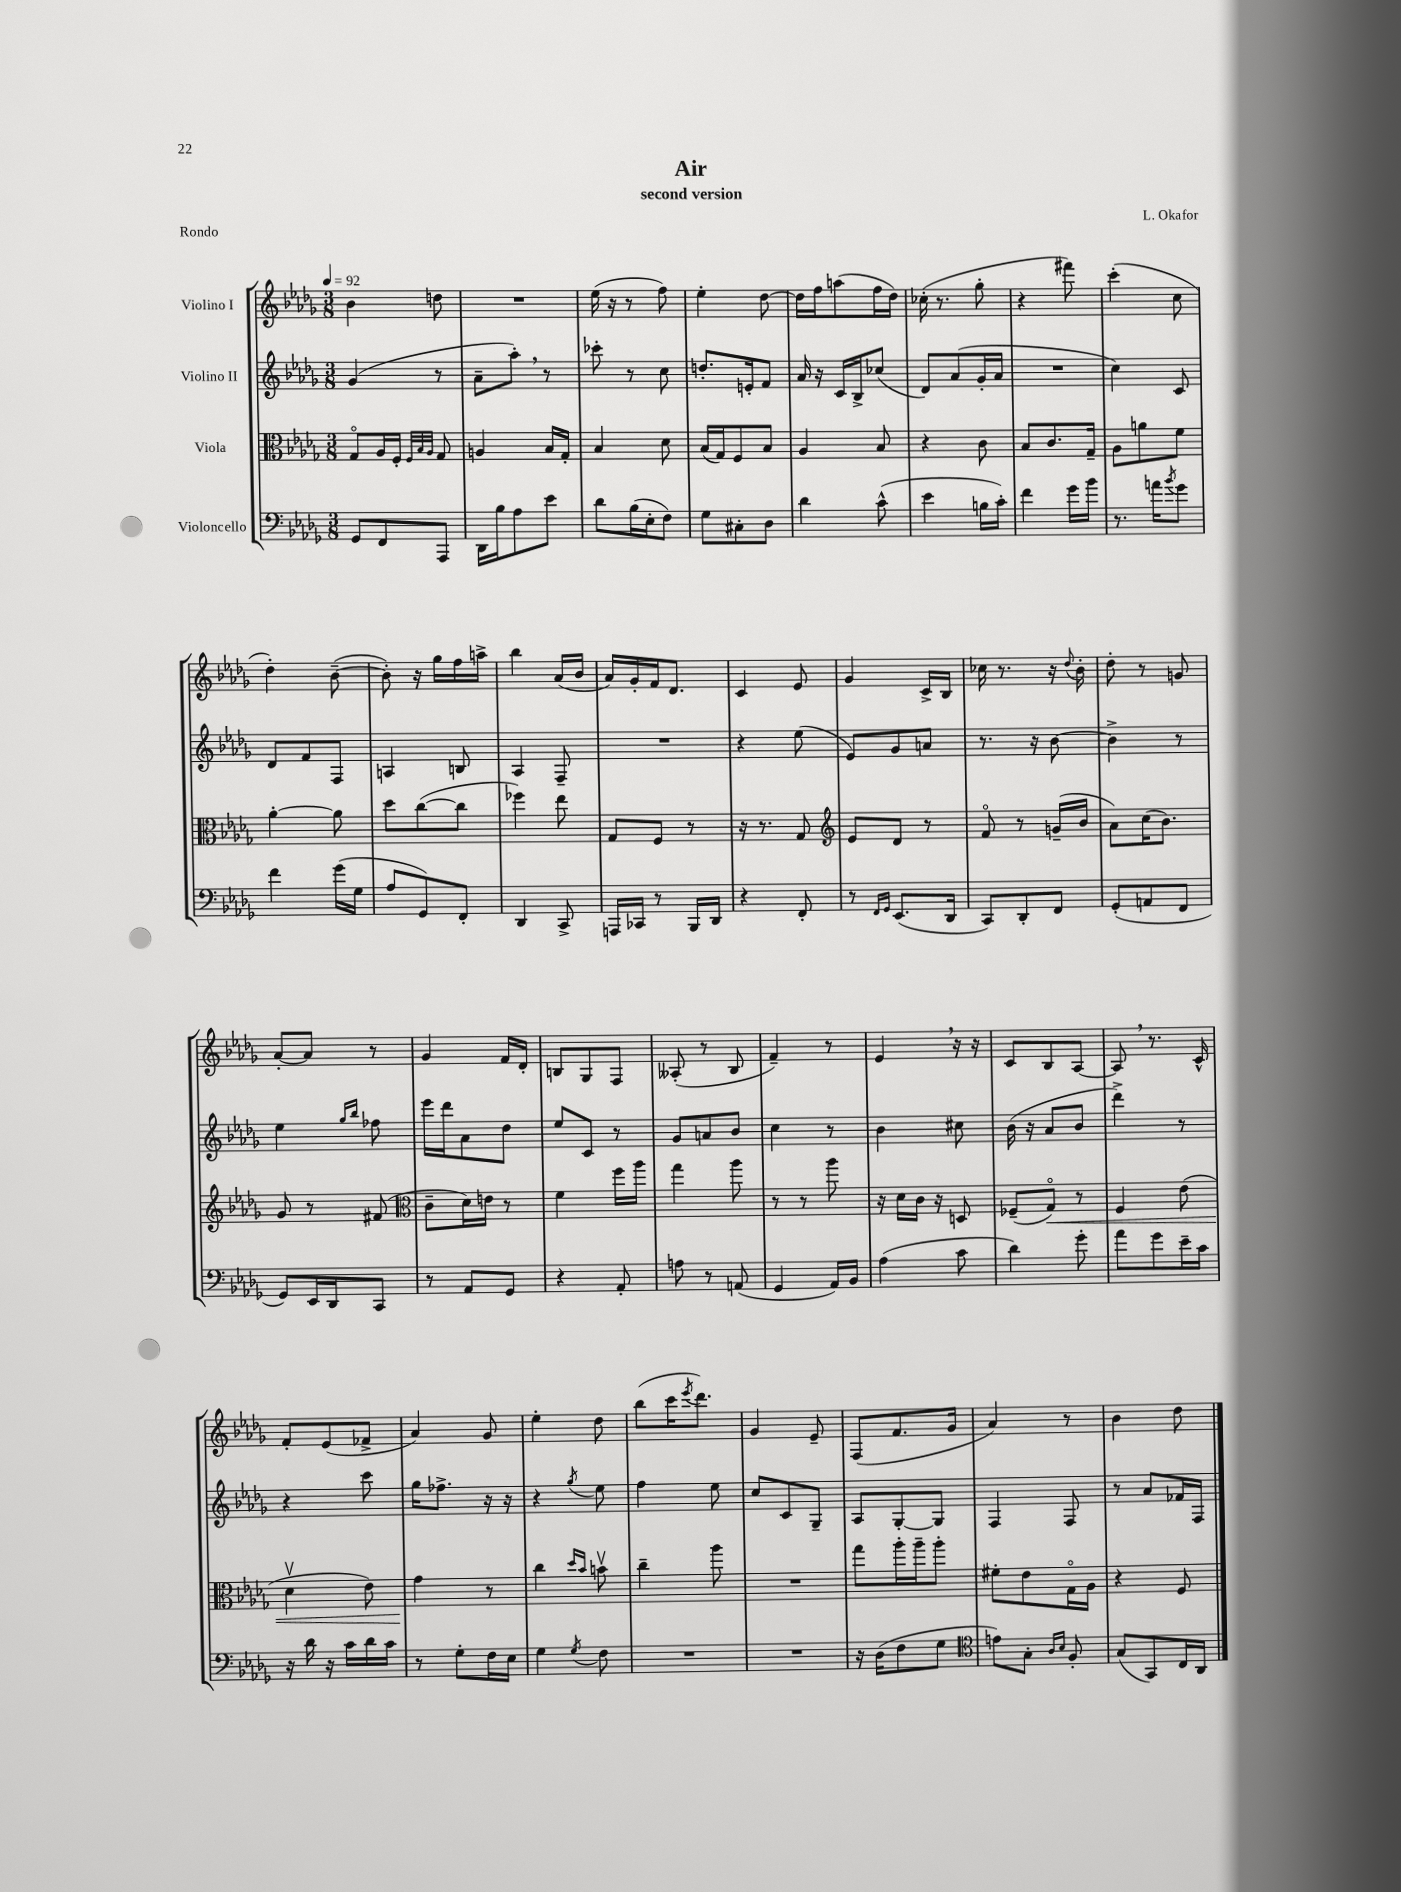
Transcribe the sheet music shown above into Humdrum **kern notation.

**kern	**kern	**dynam	**kern	**kern
*part4	*part3	*part3	*part2	*part1
*staff4	*staff3	*staff3	*staff2	*staff1
*I"Violoncello	*I"Viola	*	*I"Violino II	*I"Violino I
*clefF4	*clefC3	*	*clefG2	*clefG2
*k[b-e-a-d-g-]	*k[b-e-a-d-g-]	*	*k[b-e-a-d-g-]	*k[b-e-a-d-g-]
*M3/8	*M3/8	*	*M3/8	*M3/8
*MM92	*MM92	*	*MM92	*MM92
=1	=1	=1	=1	=1
8GG-/L	8G-/L	.	(4g-/	4b-\
8FF/	16A-/L	.	.	.
.	16F'/JJ	.	.	.
.	32qqF/LLL	.	.	.
.	32qqB-/	.	.	.
.	32qqA-/JJJ	.	.	.
8AAA-/J	8G-/	.	8r	8ddn\
=2	=2	=2	=2	=2
16DD-\LL	4An/	.	8a-~\L	4.r
16B-\J	.	.	.	.
8A-\	.	.	8aa-',\J)	.
8e-\J	16B-/LL	.	8r	.
.	16G-'/JJ	.	.	.
=3	=3	=3	=3	=3
8d-\L	4B-/	.	8ccc-X'\	(16ee-\
.	.	.	.	16r
(16B-\L	.	.	8r	8r
16E-'\J	.	.	.	.
8F\J)	8d-\	.	8cc\	8ff\)
=4	=4	=4	=4	=4
8G-\L	(16B-/LL	.	8.ddn'/L	4ee-'\
.	16G-/J)	.	.	.
8C#X'\	8F/	.	.	.
.	.	.	16en'/k	.
8D-\J	8B-/J	.	8f/J	[8dd-\
=5	=5	=5	=5	=5
4d-\	4A-/	.	16a-/	16dd-\LL]
.	.	.	16r	16ff\J
.	.	.	16c/LL	(8aan\
.	.	.	16B-^/J	.
(8c^^\	8B-/	.	(8cc-X/J	16ff\L
.	.	.	.	16dd-\JJ)
=6	=6	=6	=6	=6
4e-\	4r	.	8d-/L)	(16cc-X'\
.	.	.	.	8.r
.	.	.	(8a-/	.
16Bn\LL	8c\	.	16g-'/L	8gg-'\
16c'\JJ)	.	.	16a-/JJ	.
=7	=7	=7	=7	=7
4f\	8B-/L	.	4.r	4r
.	8.c/	.	.	.
16g-\LL	.	.	.	8fff#X\)
16b-\JJ	16G-~/Jk	.	.	.
=8	=8	=8	=8	=8
8.r	8A-\L	.	4cc\)	(4ccc'\
.	8an\	.	.	.
16an\KL	.	.	.	.
8qb-/	.	.	.	.
8g-\J	8f\J	.	8c/	8cc\
!!LO:LB:g=z
=9	=9	=9	=9	=9
4f\	[4a-'\	.	8d-/L	4dd-'\)
.	.	.	8f/	.
(16g-\LL	8a-\]	.	8F/J	([8b-~\
16G-\JJ	.	.	.	.
=10	=10	=10	=10	=10
8A-/L	8dd-\L	.	4An/	8b-'\])
8GG-/)	([8cc\	.	.	16r
.	.	.	.	16gg-\LL
8FF'/J	8cc\J]	.	8Bn/	16ff\
.	.	.	.	16aan^\JJ
=11	=11	=11	=11	=11
4DD-/	4ff-X\)	.	4A-/	4bb-\
8CC^/	8ee-\	.	8F~/	(16a-/LL
.	.	.	.	16b-/JJ
=12	=12	=12	=12	=12
16AAAn/LL	8G-/L	.	4.r	16a-/LL)
16CC-X/JJ	.	.	.	16g-'/
8r	8F/J	.	.	16f/J
.	.	.	.	8.d-/J
16BBB-/LL	8r	.	.	.
16DD-/JJ	.	.	.	.
=13	=13	=13	=13	=13
4r	16r	.	4r	4c/
.	8.r	.	.	.
8FF'/	8G-/	.	(8ee-\	8e-/
=14	=14	=14	=14	=14
*	*clefG2	*	*	*
8r	8e-/L	.	8e-/L)	4g-/
16qqFF/LL	.	.	.	.
16qqGG-/JJ	.	.	.	.
(8.EE-/L	8d-/J	.	8g-/	.
.	8r	.	8an/J	16c^/LL
16DD-/Jk	.	.	.	16B-/JJ
=15	=15	=15	=15	=15
8CC/L)	8f/	.	8.r	16cc-X\
.	.	.	.	8.r
8DD-'/	8r	.	.	.
.	.	.	16r	.
8FF/J	(16gn~/LL	.	[8b-\	16r
.	.	.	.	8qqdd-/
.	16b-/JJ	.	.	16b-'\
=16	=16	=16	=16	=16
(8GG-'/L	8a-\L)	.	4b-^\]	8dd-'\
8AAn/	(16cc\K	.	.	8r
.	8.b-\J)	.	.	.
8FF/J	.	.	8r	8gn/
!!LO:LB:g=z
=17	=17	=17	=17	=17
8GG-/L)	8g-/	.	4ee-\	[8a-'/L
16EE-/L	8r	.	.	8a-/J]
16DD-/J	.	.	.	.
.	.	.	16qqgg-/LL	.
.	.	.	16qqbb-/JJ	.
8CC/J	(8f#X/	.	8ff-X\	8r
=18	=18	=18	=18	=18
*	*clefC3	*	*	*
8r	8c~\L	.	16eee-\LL	4g-/
.	.	.	16ddd-\J	.
8AA-/L	16d-\L)	.	8a-\	.
.	16en\JJ	.	.	.
8GG-/J	8r	.	8dd-\J	16f/LL
.	.	.	.	16d-'/JJ
=19	=19	=19	=19	=19
4r	4f\	.	8ee-/L	8Bn/L
.	.	.	8c/J	8G-/
8AA-'/	16ff\LL	.	8r	8F/J
.	16aa-\JJ	.	.	.
=20	=20	=20	=20	=20
8An\	4gg-\	.	8g-/L	(8A--X'/
8r	.	.	8an/	8r
(8AAn/	8aa-\	.	8b-/J	8B-/
=21	=21	=21	=21	=21
4GG-/	8r	.	4cc\	4f~/)
.	8r	.	.	.
16AA-/LL)	8aa-\	.	8r	8r
16BB-/JJ	.	.	.	.
=22	=22	=22	=22	=22
(4A-\	16r	.	4b-\	4e-,/
.	16d-\LL	.	.	.
.	16c\JJ	.	.	.
.	16r	.	.	.
8c\	8Dn/	.	8cc#X\	16r
.	.	.	.	16r
=23	=23	=23	=23	=23
4d-\)	(8F-X~/L	.	(16b-\	8c/L
.	.	.	16r	.
!	!	!LO:HP:b	!	!
.	8G-/J)	<	8a-/L	8B-/
8g-'\	8r	.	8b-/J	[8A-/J
=24	=24	=24	=24	=24
8a-\L	4F/	.	4ddd-^\)	8A-,/]
8g-\	.	.	.	8.r
16e-~\L	(8e-\	.	8r	.
16c\JJ	.	.	.	16c^^/
!!LO:LB:g=z
=25	=25	=25	=25	=25
16r	4d-v\	.	4r	8f'/L
16d-\	.	.	.	.
16r	.	.	.	(8e-/
16c\LL	.	.	.	.
16d-\	8e-\)	.	8ccc\	8f-X^/J
16c\JJ	.	.	.	.
=26	=26	=26	=26	=26
8r	4g-\	.	16gg-\KL	4a-/)
.	.	.	8.ff-X^\J	.
8G-'\L	.	.	.	.
16F\L	8r	[	16r	8g-/
16E-\JJ	.	.	16r	.
=27	=27	=27	=27	=27
4G-\	4cc\	.	4r	4ee-'\
.	16qqdd-/LL	.	.	.
8qG-/	16qqb-/JJ	.	8qgg-/	.
8F\	8bnv\	.	8ee-\	8dd-\
=28	=28	=28	=28	=28
4.r	4cc~\	.	4ff\	(8bb-\L
.	.	.	.	16ccc\K
.	.	.	.	8qeee-/
.	.	.	.	8.ddd-\J)
.	8aa-\	.	8ee-\	.
=29	=29	=29	=29	=29
4.r	4.r	.	8cc/L	4g-/
.	.	.	8c/	.
.	.	.	8G-~/J	8e-~/
=30	=30	=30	=30	=30
16r	8gg-\L	.	8A-/L	(8F/L
(16D-\KL	.	.	.	.
8F\	16aa-'\L	.	[8G-'/	8.f/
.	16aa-~\J	.	.	.
8G-\J	8aa-'\J	.	8G-/J]	.
.	.	.	.	16g-/Jk
=31	=31	=31	=31	=31
*clefC4	*	*	*	*
8en\L)	8f#X'\L	.	4F/	4a-/)
8G-'\J	8e-\	.	.	.
16qqA-/LL	.	.	.	.
16qqB-/JJ	.	.	.	.
8F'/	16G-\L	.	8F/	8r
.	16A-\JJ	.	.	.
=32	=32	=32	=32	=32
(8G-/L	4r	.	8r	4b-\
8GG-/)	.	.	8a-/L	.
16C/L	8F/	.	16f-X/L	8dd-\
16AA-/JJ	.	.	16F/JJ	.
==	==	==	==	==
*-	*-	*-	*-	*-
